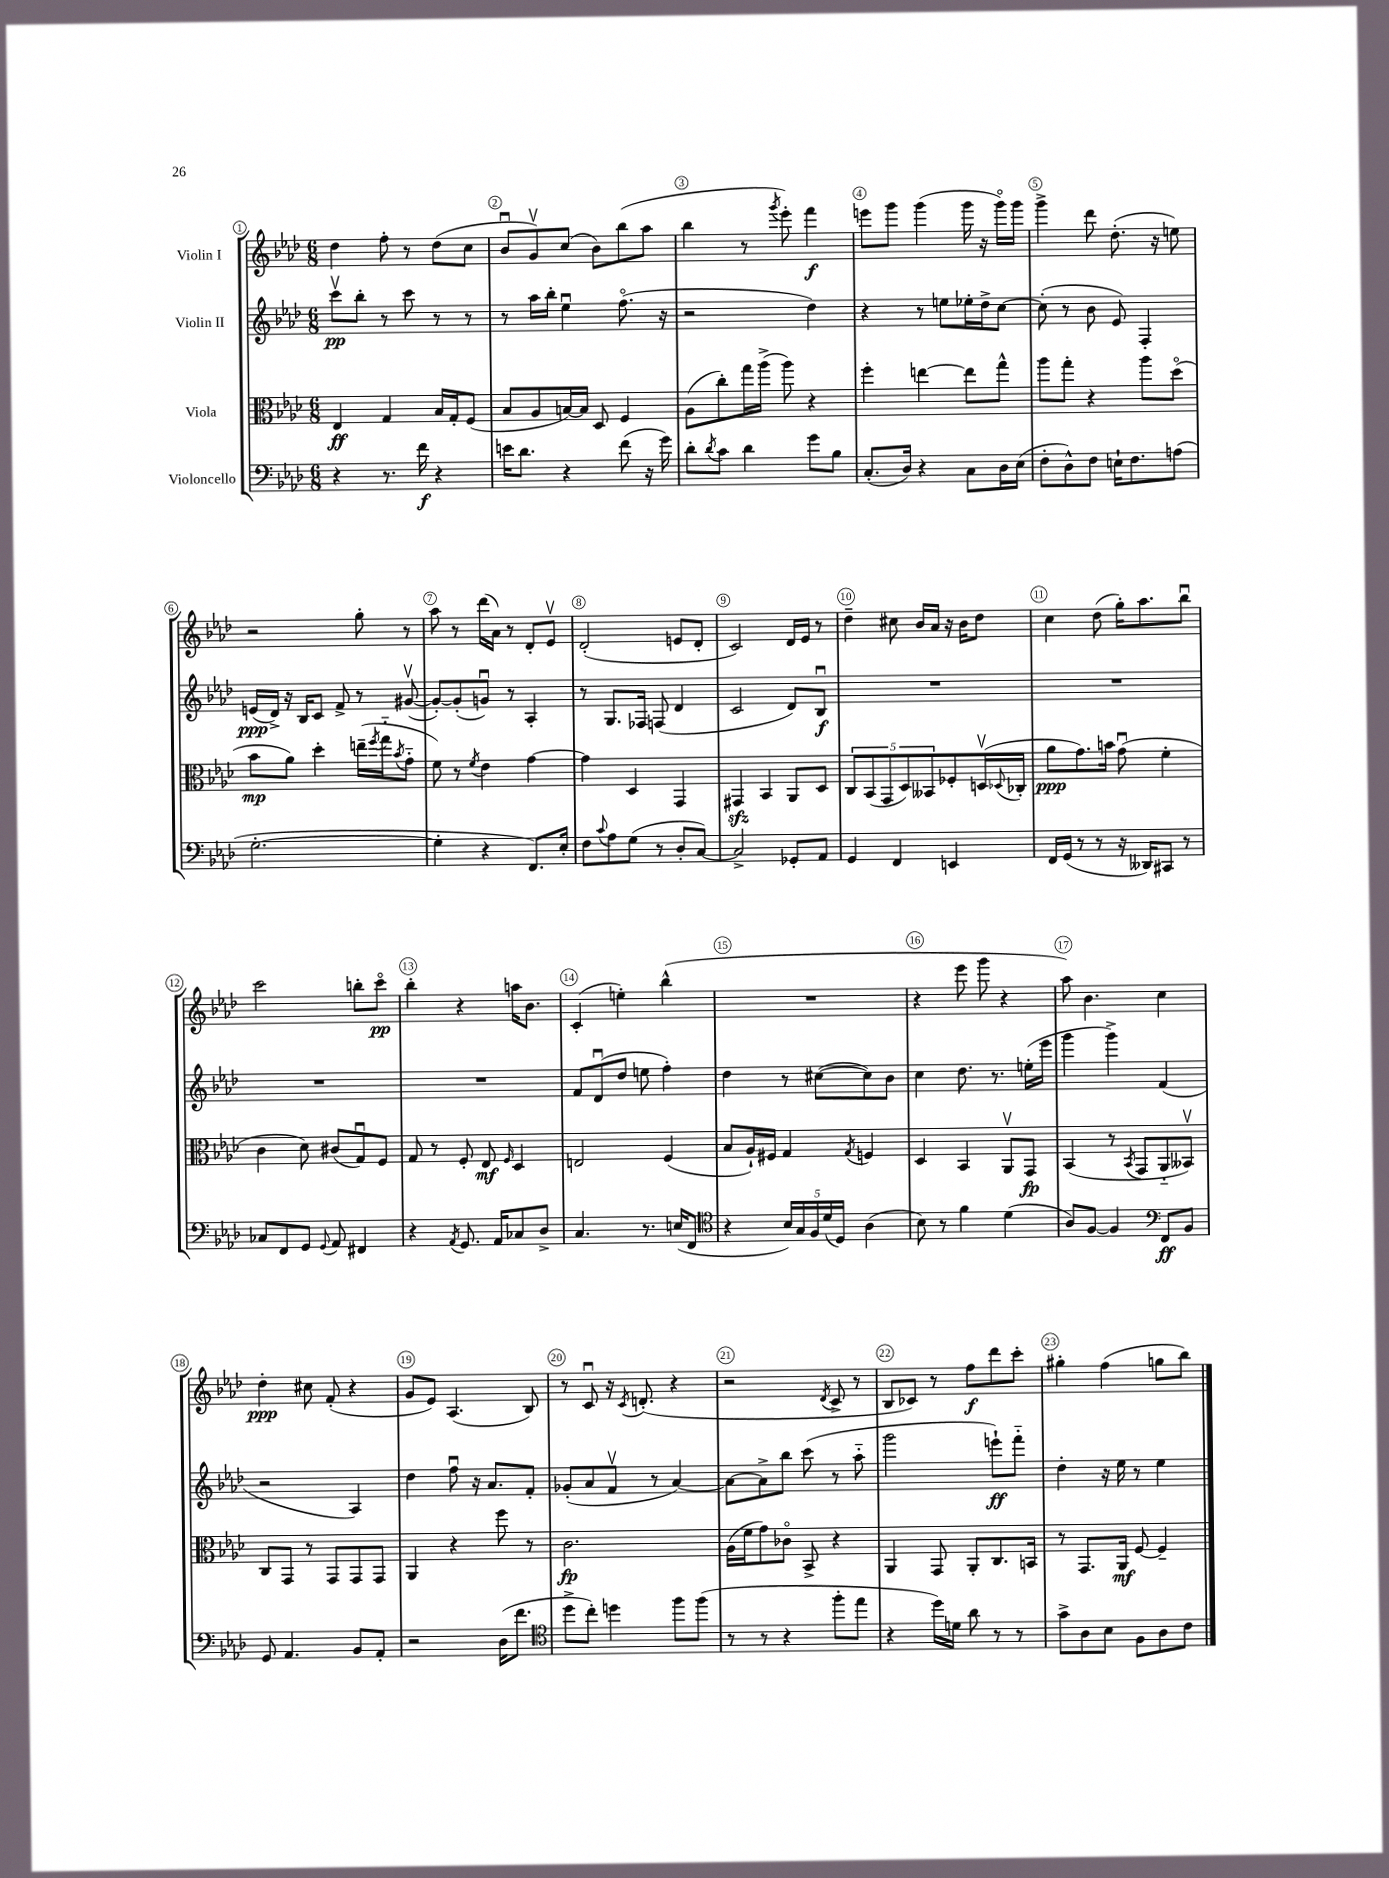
<<
\new StaffGroup <<
\new Staff = "s0" \with { instrumentName = "Violin I" } {
    \clef treble \key aes \major \numericTimeSignature \time 6/8
    des''4 f''8-. r8 des''8( c''8 |
    bes'8\downbow g'8\upbow) c''8( bes'8) bes''8( aes''8 |
    bes''4 r8 \acciaccatura { g'''8 } ees'''8-.) f'''4\f |
    e'''8 g'''8 g'''4( g'''16 r16 g'''16\flageolet) g'''16 |
    g'''4-> des'''8 des''8.-.( r16 e''8) |
    r2 g''8-. r8 |
    aes''8 r8 des'''16( aes'16) r8 des'8-. ees'8\upbow |
    des'2-.( e'8 des'8-. |
    c'2) des'16 ees'16 r8 |
    des''4-- cis''8 bes'16 aes'16 r16 bes'16 des''8 |
    c''4 des''8( g''16-.) aes''8. bes''8\downbow |
    c'''2 b''8-. c'''8\flageolet\pp |
    bes''4-. r4 a''16 bes'8. |
    c'4-.( e''4-.) bes''4-^( |
    R2. |
    r4 ees'''8 g'''8 r4 |
    aes''8) bes'4. c''4 |
    des''4-.\ppp cis''8 f'8-.( r4 |
    g'8 ees'8) aes4.( bes8) |
    r8 c'8\downbow r16 \acciaccatura { c'8 } d'8.-.( r4 |
    r2 \acciaccatura { des'8 } c'8-> r8 |
    bes8 ces'8) r8 f''8\f des'''8 c'''8-. |
    gis''4-. f''4( g''8 bes''8) \bar "|." |
}
\new Staff = "s1" \with { instrumentName = "Violin II" } {
    \clef treble \key aes \major \numericTimeSignature \time 6/8
    c'''8\upbow\pp bes''8-. r8 c'''8 r8 r8 |
    r8 aes''16 bes''16-. ees''4\downbow f''8.\flageolet( r16 |
    r2 des''4) |
    r4 r8 e''8 ees''16-. des''16-> c''8~ |
    c''8-.( r8 bes'8 ees'8) f4-. |
    e'16\ppp( des'16->) r16 bes16 c'8 f'8-> r8 gis'8~\upbow( |
    gis'8~-.) gis'8-.( g'8\downbow) r8 aes4-. |
    r8 g8. fes16 f8( des'4 |
    c'2 des'8) bes8\downbow\f |
    R2. |
    R2. |
    R2. |
    R2. |
    f'8 des'8\downbow( des''8 e''8 f''4-.) |
    des''4 r8 cis''8~( cis''8) bes'8 |
    c''4 des''8. r8. e''16-.( ees'''16 |
    g'''4 g'''4->) f'4( |
    r2 aes4) |
    des''4 f''8\downbow r16 aes'8. f'8-. |
    ges'8-.( aes'8 f'8\upbow r8 aes'4~) |
    aes'8~ aes'8-> bes''8 c'''8( r8 aes''8-_ |
    g'''2 e'''8-!\ff) f'''8-_ |
    des''4-. r16 ees''16 r8 ees''4 \bar "|." |
}
\new Staff = "s2" \with { instrumentName = "Viola" } {
    \clef alto \key aes \major \numericTimeSignature \time 6/8
    ees4\ff g4 bes16 g16-. f8( |
    bes8 aes8 b16~) b16 des8 f4 |
    aes8( c''8-.) g''16 aes''16->( aes''8) r4 |
    f''4-. e''4~ e''8 g''8-^ |
    aes''8 g''8-. r4 aes''8 des''8\flageolet( |
    bes'8\mp aes'8) des''4-. e''16--( \acciaccatura { f''8 } g''16-_ \acciaccatura { bes'8 } g'8-_ |
    f'8) r8 \acciaccatura { f'8 } ees'4 g'4~ |
    g'4 des4 g,4 |
    gis,4\sfz bes,4 aes,8 des8 |
    \tuplet 5/4 { c8 bes,8( g,8 des8) beses,8 } fes8-. d16\upbow( \appoggiatura { des8 } ces16-. |
    aes'8\ppp g'8.) b'16 g'8\downbow( f'4-. |
    c'4 des'8) cis'8( g8\downbow) f8 |
    g8 r8 f8-. ees8\mf \grace { f16 } des4 |
    e2 f4( |
    bes8 aes16-!) fis16 g4 \acciaccatura { g8 } f4 |
    des4 bes,4 aes,8\upbow g,8\fp |
    bes,4( r8 \acciaccatura { bes,8 } g,8 aes,8-_ beses,8\upbow) |
    c8 g,8 r8 g,8 g,8 g,8 |
    aes,4 r4 f''8 r8 |
    c'2.\fp |
    aes16( f'16 g'8) ces'8\flageolet bes,8-> r4 |
    aes,4 g,8 aes,8-. c8. b,16 |
    r8 g,8. aes,16\mf f8~ f4-- \bar "|." |
}
\new Staff = "s3" \with { instrumentName = "Violoncello" } {
    \clef bass \key aes \major \numericTimeSignature \time 6/8
    r4 r8. f'16\f r4 |
    e'16 des'8. r4 f'8( r16 g'16) |
    des'8-. \acciaccatura { des'8 } c'8 des'4 g'8 bes8 |
    c8.-.( des16) r4 c8 des16 ees16( |
    f8-. des8-^) f8 e16-! f8. a8( |
    g2.~-. |
    g4-. r4 f,8.) ees16-. |
    f8 \appoggiatura { c'8 } aes8 g8( r8 des8-. c8~) |
    c2-> ges,8-. aes,8 |
    g,4 f,4 e,4 |
    f,16 g,16( r8 r8 r16 deses,16) cis,8 r8 |
    ces8 f,8 g,8 \appoggiatura { g,8 } aes,8 fis,4 |
    r4 \acciaccatura { aes,8 } g,8. aes,16 ces8 des8-> |
    c4. r8. e16( f,8 |
    \clef tenor r4 \tuplet 5/4 { bes16) g16 f16 des'16( des16) } aes4( |
    bes8) r8 f'4 des'4( |
    aes8) f8~ f4 \clef bass f,8\ff bes,8 |
    g,8 aes,4. bes,8 aes,8-. |
    r2 des16( f'8. |
    \clef tenor des''8-> c''8-.) d''4 f''8 f''8( |
    r8 r8 r4 f''8-. ees''8 |
    r4 des''16) d'16 aes'8 r8 r8 |
    g'8-> aes8 bes8 f8 aes8 c'8 \bar "|." |
}
>>
>>
\layout { \context { \Score \override BarNumber.break-visibility = ##(#f #t #t) barNumberVisibility = #all-bar-numbers-visible \override BarNumber.stencil = #(make-stencil-circler 0.1 0.3 ly:text-interface::print) } }
